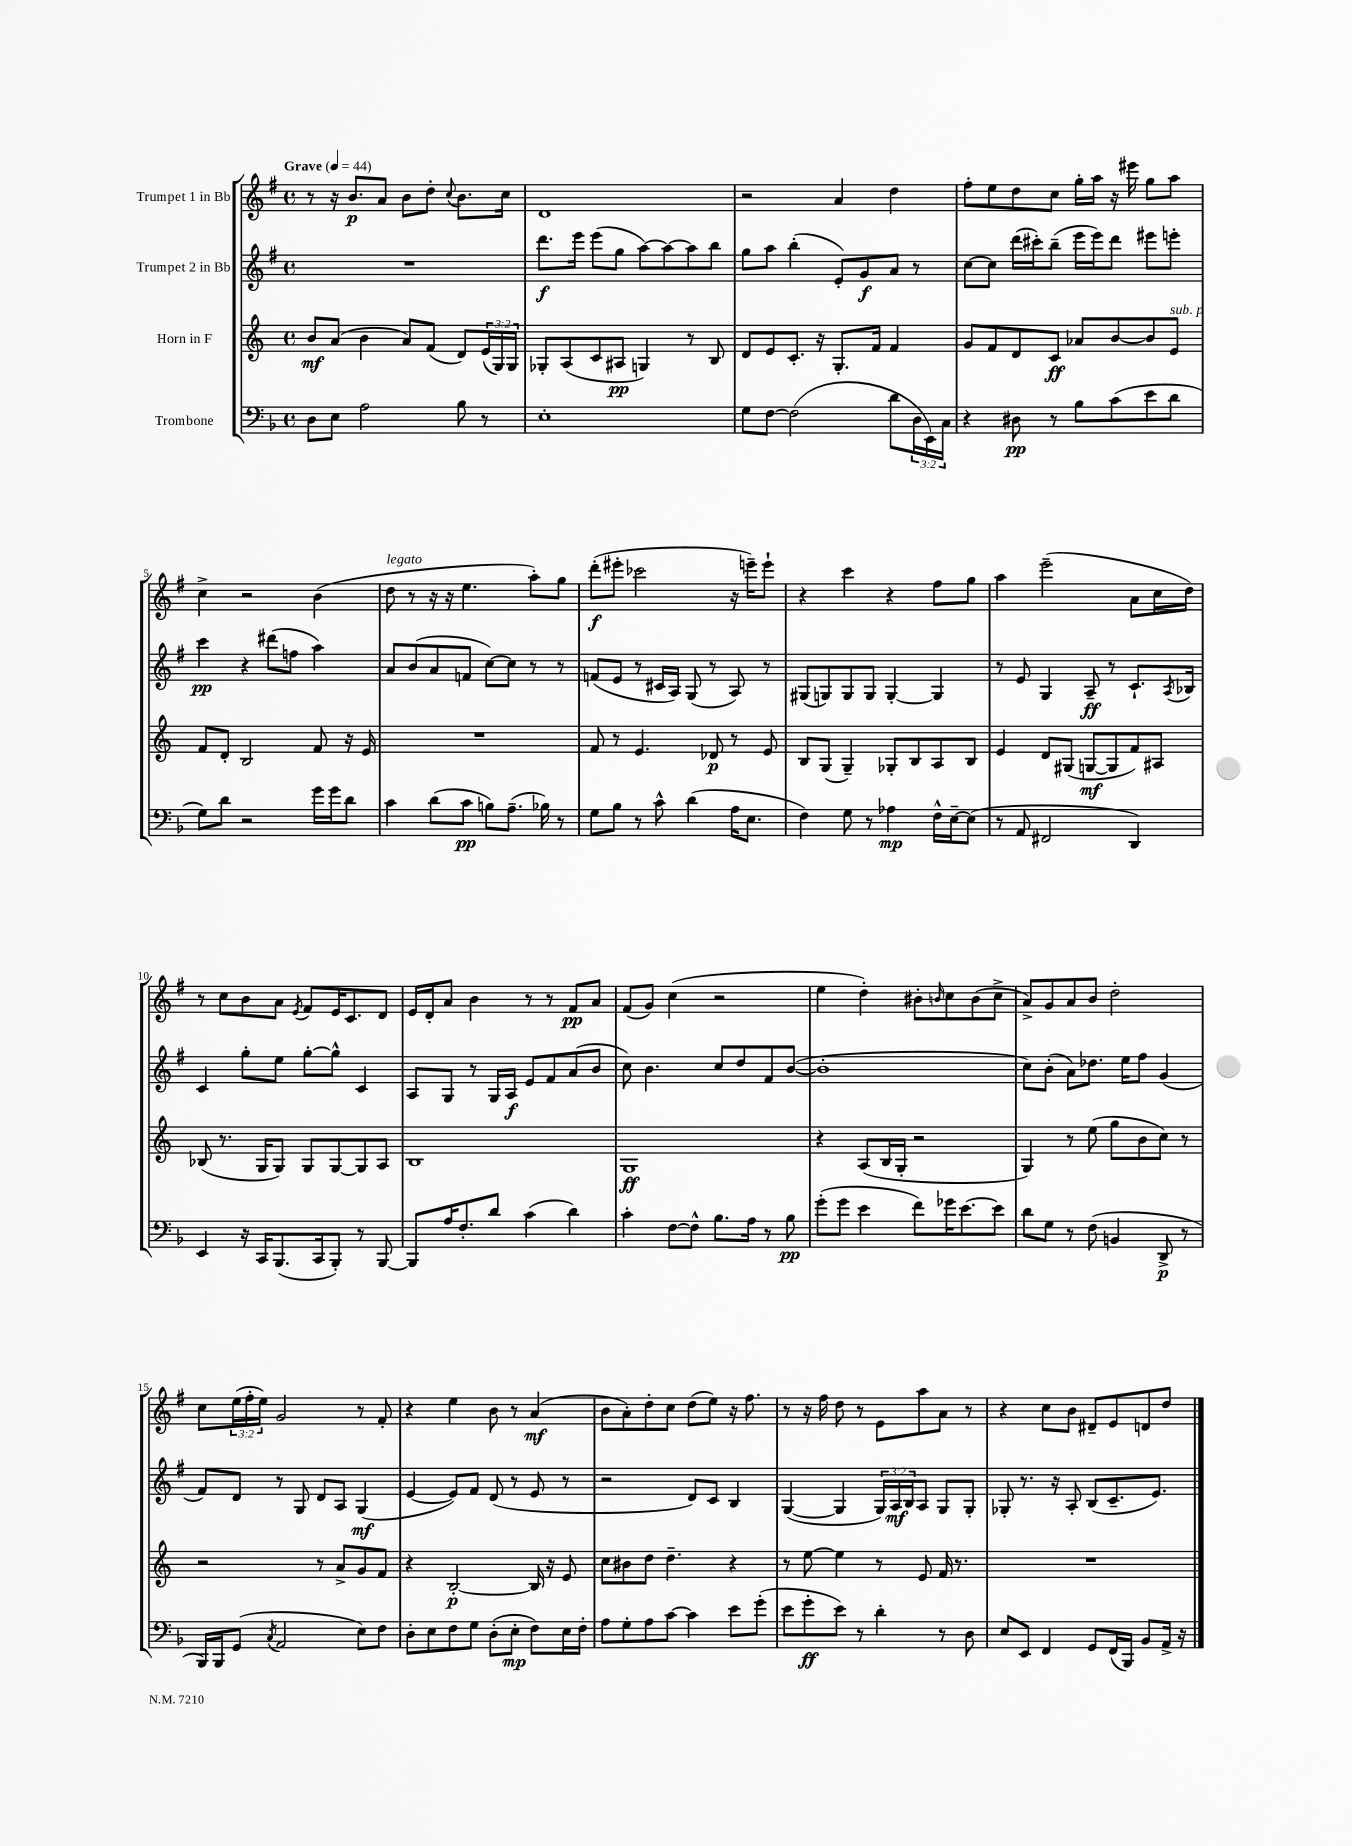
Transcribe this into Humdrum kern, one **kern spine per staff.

**kern	**kern	**kern	**kern
*staff4	*staff3	*staff2	*staff1
*clefF4	*clefG2	*clefG2	*clefG2
*k[b-]	*k[]	*k[f#]	*k[f#]
*M4/4	*M4/4	*M4/4	*M4/4
*met(c)	*met(c)	*met(c)	*met(c)
*MM44	*MM44	*MM44	*MM44
8D\L	8b/L	1r	8r
8E\J	(8a/J	.	16r
.	.	.	8.b/L
2A\	4b\	.	.
.	.	.	8a/J
.	8a/L)	.	8b\L
.	(8f/J	.	8dd'\J
.	.	.	8qqcc/
8B-\	8d/L)	.	8.b\L
8r	(24e/L	.	.
.	24G/)	.	.
.	.	.	16cc\Jk
.	24G/JJ	.	.
=	=	=	=
1E'	8G-'/L	8.ddd\L	1d
.	(8A/	.	.
.	.	16eee\Jk	.
.	8c/	(8eee\L	.
.	8A#/J	8gg\J	.
.	4G/)	[8aa\L)	.
.	.	8aa\_	.
.	8r	8aa\]	.
.	8B/	8bb\J	.
=	=	=	=
8G\L	8d/L	8gg\L	2r
[8F\J	8e/	8aa\J	.
(2F\]	8.c'/J	(4bb'\	.
.	16r	.	.
.	8.G'/L	8e'/L)	4a/
.	.	8g/	.
.	16f/Jk	.	.
8d\L	4f/	8a/J	4dd\
24D\L	.	8r	.
24EE\)	.	.	.
24C\JJ	.	.	.
=	=	=	=
4r	8g/L	[8cc\L	8ff#'\L
.	8f/	8cc\]J	8ee\
8D#\	8d/	(16ddd\LL	8dd\
.	.	16ccc#'\J)	.
8r	8c/J	(8bb~\J	8cc\J
8B-\L	8a-/L	16eee\LL	16gg'\LL
.	.	16eee\J)	16aa\JJ
(8c\	[8b/	8ddd\J	16r
.	.	.	16eee#\
8e\	8b/]	8eee#\L	8gg\L
8d\J	8e/J	8eee'\J	8aa\J
=	=	=	=
8G\L)	8f/L	4ccc\	4cc^\
8d\J	8d'/J	.	.
2r	2B/	4r	2r
.	.	(8ddd#\L	.
.	.	8ff\J	.
16g\LL	8f/	4aa\)	(4b\
16g\J	.	.	.
8d\J	16r	.	.
.	16e/	.	.
=	=	=	=
4c\	1r	8a/L	8dd\
.	.	(8b/	8r
(8d\L	.	8a/	16r
.	.	.	16r
8c\J	.	8f/J	4.ee\
8B\L)	.	[8cc\L)	.
(8.A~\J	.	8cc\]J	.
.	.	8r	8aa'\L)
16B-\)	.	.	.
8r	.	8r	8gg\J
=	=	=	=
8G\L	8f/	(8f/L	(8ddd'\L
8B-\J	8r	8e/J	8eee#'\J
8r	4.e/	8r	2ccc-\
8c^^\	.	16c#/LL	.
.	.	16A/JJ)	.
(4d\	.	(8G/	.
.	8d-/	8r	.
16A\LK	8r	8A/)	16r
8.E\J	.	.	16eee~\LK)
.	8e/	8r	8eee`\J
=	=	=	=
4F\)	8B/L	(8G#/L	4r
.	(8G/J	8G/)	.
8G\	4G~/)	8G/	4ccc\
8r	.	8G/J	.
4A-\	8G-'/L	[4G'/	4r
.	8B/	.	.
16F^^\LL	8A/	4G/]	8ff#\L
[16E~\J	.	.	.
(8E\]J	8B/J	.	8gg\J
=	=	=	=
8r	4e/	8r	4aa\
8AA/	.	8e/	.
2FF#/	8d/L	4G/	(2eee~\
.	(8G#/J	.	.
.	[8G/L	8A~/	.
.	8G/]	8r	.
4DD/)	8f/)	8.c`/L	8a\L
.	8A#/J	.	16cc\L
.	.	8qA/	.
.	.	16B-/Jk	16dd\JJ)
=	=	=	=
4EE/	(8B-/	4c/	8r
.	8.r	.	8cc\L
16r	.	8gg'\L	8b\
16CC/LK	16G/LK	.	.
(8.BBB-/	8G/J)	8ee\J	8a\J
.	.	.	8qe/
.	8G/L	[8gg'\L	8f#/L
16CC/k	.	.	.
8BBB-'/J)	[8G/	8gg^^\]J	16e/K
.	.	.	8.c/
8r	8G/]	4c/	.
[8BBB-/	8A/J	.	8d/J
=	=	=	=
8BBB-/]L	1B	8A/L	16e/LL
.	.	.	16d'/J
16A/K	.	8G/J	8a/J
8.F'/	.	.	.
.	.	8r	4b\
8d/J	.	16G/LL	.
.	.	16A/JJ	.
(4c\	.	8e/L	8r
.	.	8f#/	8r
4d\)	.	(8a/	8f#/L
.	.	8b/J	8a/J
=	=	=	=
4c'\	1G	8cc\)	(8f#/L
.	.	4.b\	8g/J)
[8F\L	.	.	(4cc\
8F^^\]J	.	.	.
8.B-\L	.	8cc/L	2r
.	.	8dd/	.
16A\Jk	.	.	.
8r	.	8f#/	.
8B-\	.	([8b/J	.
=	=	=	=
(8g'\L	4r	1b']	4ee\
8g\J	.	.	.
4e\	(8A/L	.	4dd'\)
.	16B/L	.	.
.	16G'/JJ	.	.
8f\L)	2r	.	8b#'\L
.	.	.	16qqb/
16g-\K	.	.	8cc\
[8.e\	.	.	.
.	.	.	(8b\
8e\]J	.	.	8cc^\J
=	=	=	=
8d\L	4G/)	8cc\L)	8a^/L)
8G\J	.	(8b'\J	8g/
8r	8r	8a\L)	8a/
(8F\	(8ee\	8.dd-\J	8b/J
4BB/	8gg\L	.	2dd'\
.	.	16ee\LK	.
.	8b\	8ff#\J	.
8DD^/	8cc\J)	(4g/	.
8r	8r	.	.
=	=	=	=
16BBB-/LL)	2r	8f#/L)	8cc\L
16BBB-/J	.	.	.
(8GG/J	.	8d/J	(24ee\L
.	.	.	24ff#'\
.	.	.	24ee\JJ)
8qC/	.	.	.
2AA/	.	8r	2g/
.	.	8G/	.
.	8r	8d/L	.
.	8a^/L	8A/J	.
8E\L)	8g/	(4G/	8r
8F\J	8f/J	.	8f#'/
=	=	=	=
8D'\L	4r	[4e/	4r
8E\	.	.	.
8F\	[2B'/	8e/]L)	4ee\
8G\J	.	8f#/J	.
(8D'\L	.	(8d/	8b\
8E'\J	.	8r	8r
8F\L)	16B/]	8e/	(4a/
.	16r	.	.
16E\L	8e/	8r	.
16F'\JJ	.	.	.
=	=	=	=
8A\L	8cc\L	2r	8b\L
8G'\	8b#\	.	8a'\)
8A\	8dd\J	.	8dd'\
[8c\J	4.dd~\	.	8cc\J
4c\]	.	8d/L)	(8dd\L
.	.	8c/J	8ee\J)
8e\L	4r	4B/	16r
.	.	.	8.ff#\
(8g'\J	.	.	.
=	=	=	=
8e\L	8r	([4G/	8r
8g'\	[8ee\	.	16r
.	.	.	16ff#\
8e\J)	4ee\]	4G/]	8dd\
8r	.	.	8r
4d'\	8r	24G/LL)	8e\L
.	.	24A/	.
.	.	24B/J	.
.	8e/	8A/J	8aa\
8r	16f/	8G/L	8a\J
.	8.r	.	.
8D\	.	8G'/J	8r
=	=	=	=
8E/L	1r	8G-'/	4r
8EE/J	.	8.r	.
4FF/	.	.	8cc\L
.	.	16r	.
.	.	8A'/	8b\J
8GG/L	.	(8B/L	8d#~/L
(16FF/L	.	8.c~/	8e/
16BBB-/JJ)	.	.	.
8BB-/L	.	.	8d/
.	.	8.e/J)	.
16AA^/Jk	.	.	8dd/J
16r	.	.	.
==	==	==	==
*-	*-	*-	*-
